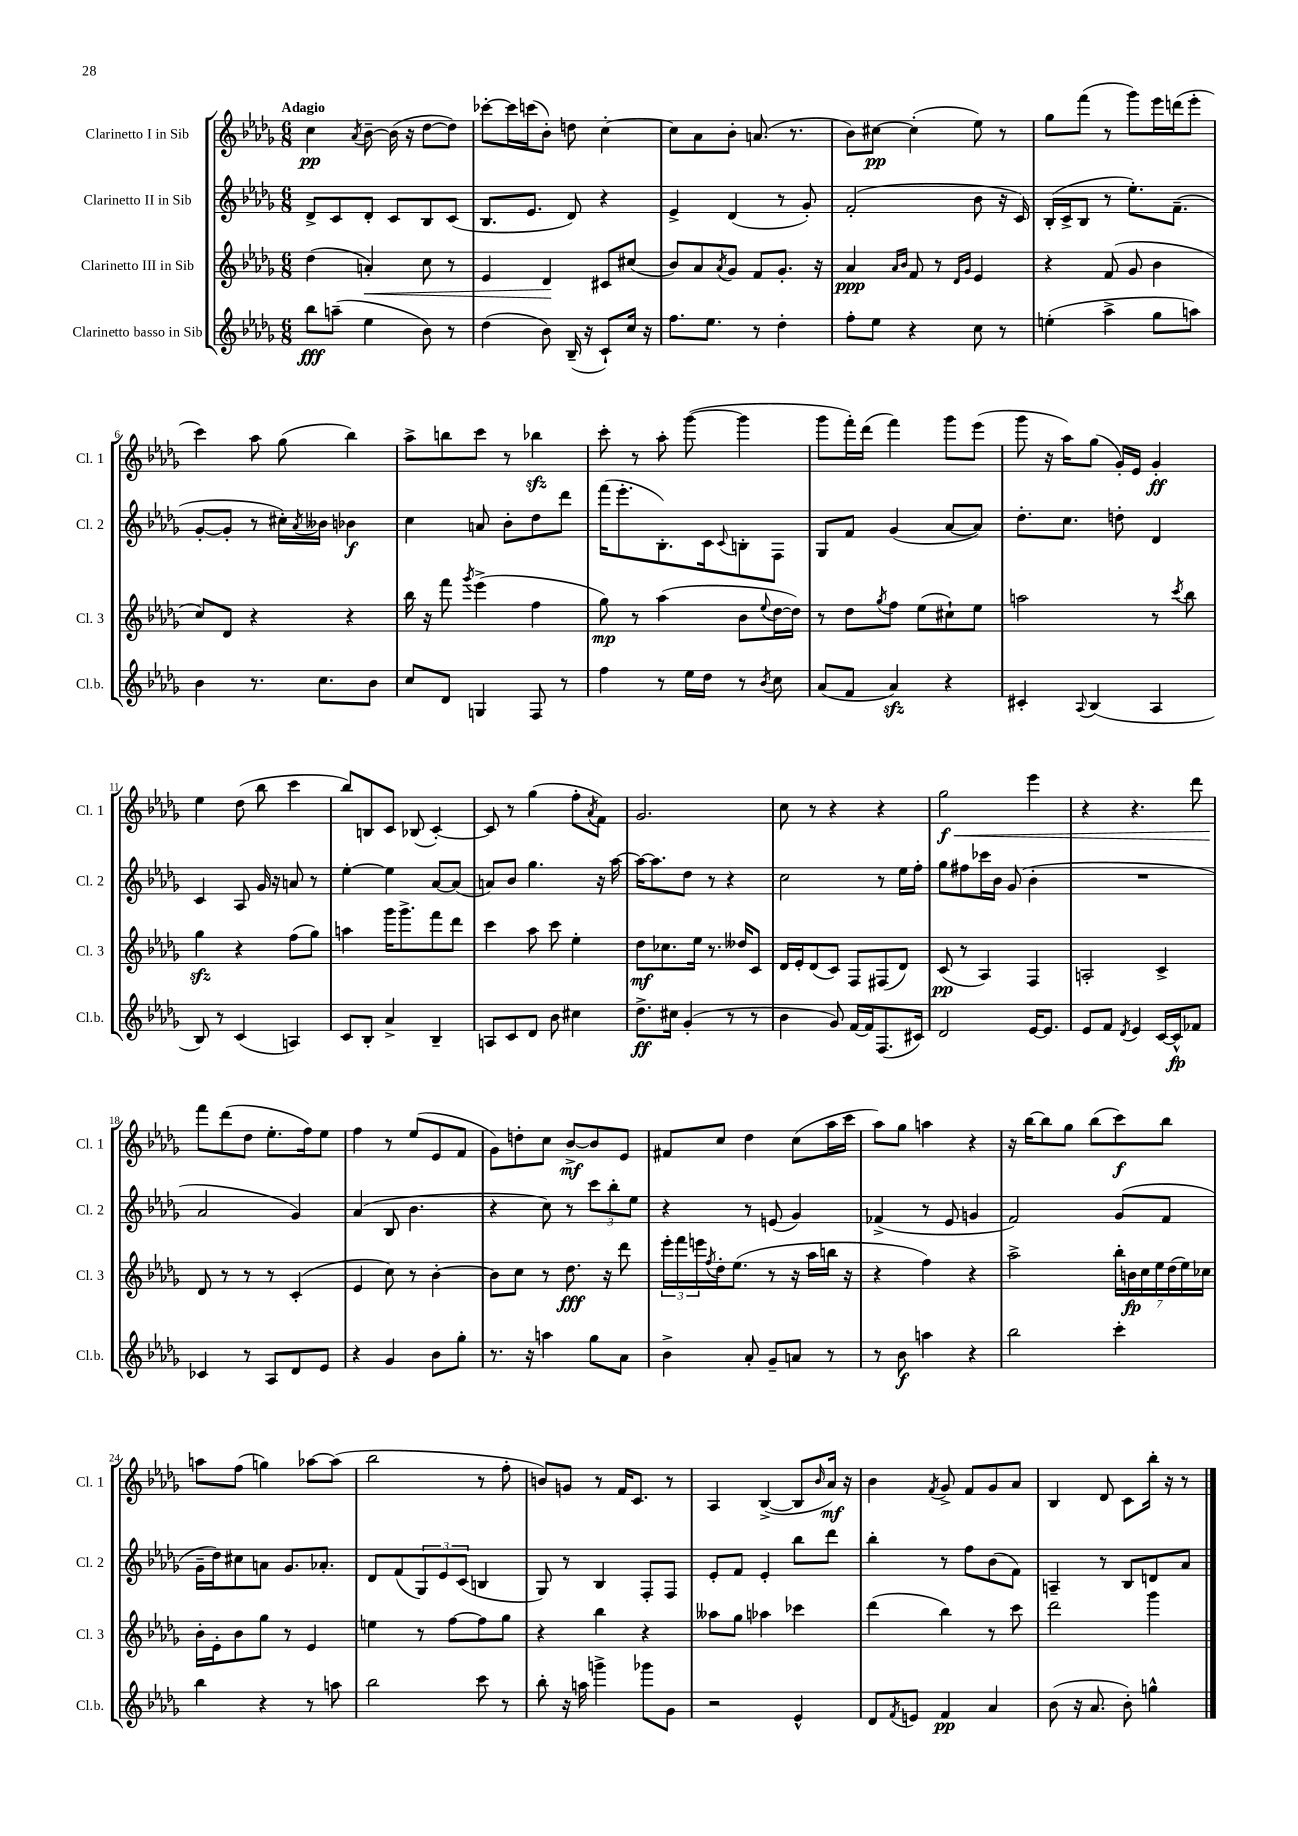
<<
\new StaffGroup <<
\new Staff = "s0" \with { instrumentName = "Clarinetto I in Sib" shortInstrumentName = "Cl. 1" } {
    \clef treble \key des \major \numericTimeSignature \time 6/8 \tempo "Adagio"
    c''4\pp \acciaccatura { aes'8 } bes'8~-- bes'16( r16 des''8~ des''8) |
    ces'''8~-. ces'''16 c'''16( bes'8-.) d''8 c''4~-. |
    c''8 aes'8 bes'8-. a'8.( r8. |
    bes'8) cis''8~\pp cis''4-.( ees''8) r8 |
    ges''8 f'''8( r8 ges'''8) ees'''16 d'''16( ees'''8-. |
    c'''4) aes''8 ges''8( bes''4) |
    aes''8-> b''8 c'''8 r8 bes''4\sfz |
    c'''8-. r8 aes''8-. ges'''8~( ges'''4 |
    ges'''8 f'''16-.) des'''16( f'''4) ges'''8 ees'''8( |
    ges'''8 r16 aes''16) ges''8( ges'16-.) ees'16 ges'4-.\ff |
    ees''4 des''8( bes''8 c'''4 |
    bes''8) b8 c'8 bes8( c'4~-.) |
    c'8 r8 ges''4( f''8-. \acciaccatura { aes'8 } f'8) |
    ges'2. |
    c''8 r8 r4 r4 |
    ges''2\f\< ees'''4 |
    r4 r4. des'''8 |
    f'''8\! des'''8( des''8 ees''8.-. f''16) ees''8 |
    f''4 r8 ees''8( ees'8 f'8 |
    ges'8) d''8-. c''8 bes'8~->\mf bes'8 ees'8 |
    fis'8 c''8 des''4 c''8( aes''16 c'''16 |
    aes''8) ges''8 a''4 r4 |
    r16 bes''16~ bes''8 ges''8 bes''8( c'''8\f) bes''8 |
    a''8 f''8( g''4) aes''8~ aes''8( |
    bes''2 r8 f''8-. |
    b'8) g'8 r8 f'16 c'8. r8 |
    aes4 bes4~->( bes8 \grace { bes'16 } aes'16\mf) r16 |
    bes'4 \acciaccatura { f'8 } ges'8-> f'8 ges'8 aes'8 |
    bes4 des'8 c'8 bes''16-. r16 r8 \bar "|." |
}
\new Staff = "s1" \with { instrumentName = "Clarinetto II in Sib" shortInstrumentName = "Cl. 2" } {
    \clef treble \key des \major \numericTimeSignature \time 6/8
    des'8-> c'8 des'8-. c'8 bes8 c'8( |
    bes8. ees'8. des'8) r4 |
    ees'4-> des'4( r8 ges'8-.) |
    f'2-.( bes'8 r16 c'16) |
    bes16-.( c'16-> bes8 r8 ees''8.-.) f'8.--( |
    ges'8~-. ges'8-. r8 cis''16-.) \acciaccatura { aes'8 } beses'16 bes'4\f |
    c''4 a'8 bes'8-. des''8 des'''8 |
    f'''16( ees'''8.-. bes8.-.) c'16 \appoggiatura { c'8 } b8-. f8 |
    ges8 f'8 ges'4( aes'8~ aes'8) |
    des''8.-. c''8. d''8-. des'4 |
    c'4 aes8 ges'16 r16 a'8 r8 |
    ees''4~-. ees''4 aes'8~ aes'8( |
    a'8) bes'8 ges''4. r16 aes''16~ |
    aes''16~ aes''8. des''8 r8 r4 |
    c''2 r8 ees''16 f''16-. |
    ges''8 fis''8 ces'''16 bes'16 ges'8( bes'4-. |
    R2. |
    aes'2 ges'4) |
    aes'4( bes8 bes'4. |
    r4 c''8) r8 \tuplet 3/2 { c'''8 bes''8-. ees''8 } |
    r4 r8 e'8( ges'4) |
    fes'4->( r8 ees'8 g'4 |
    f'2) ges'8( f'8 |
    ges'16-- des''16) cis''8 a'8 ges'8. aes'8.-. |
    des'8 f'8( \tuplet 3/2 { ges8) ees'8 c'8( } b4 |
    ges8) r8 bes4 f8-. f8 |
    ees'8-. f'8 ees'4-. bes''8 des'''8 |
    bes''4-. r8 f''8 bes'8( f'8) |
    a4-- r8 bes8 d'8 aes'8 \bar "|." |
}
\new Staff = "s2" \with { instrumentName = "Clarinetto III in Sib" shortInstrumentName = "Cl. 3" } {
    \clef treble \key des \major \numericTimeSignature \time 6/8
    des''4( a'4-.\<) c''8 r8 |
    ees'4 des'4\! cis'8 cis''8( |
    bes'8) aes'8 \acciaccatura { aes'8 } ges'8 f'8 ges'8.-. r16 |
    aes'4\ppp \grace { aes'16 bes'16 } f'8 r8 \grace { des'16 ges'16 } ees'4 |
    r4 f'8( ges'8 bes'4 |
    c''8) des'8 r4 r4 |
    bes''16 r16 f'''8 \acciaccatura { ges'''8 } ees'''4->( f''4 |
    ges''8\mp) r8 aes''4( bes'8 \appoggiatura { ees''8 } des''16~ des''16) |
    r8 des''8 \acciaccatura { ges''8 } f''8 ees''8( cis''8-!) ees''8 |
    a''2 r8 \acciaccatura { c'''8 } bes''8 |
    ges''4\sfz r4 f''8( ges''8) |
    a''4 ges'''16 ges'''8.-> f'''8 des'''8 |
    c'''4 aes''8 c'''8 ees''4-. |
    des''8\mf ces''8. ees''16 r8. deses''16 c'8 |
    des'16 ees'16-. des'8( c'8) f8 fis8( des'8) |
    c'8\pp( r8 aes4) f4 |
    a2-. c'4-> |
    des'8 r8 r8 r8 c'4-.( |
    ees'4 c''8) r8 bes'4~-. |
    bes'8 c''8 r8 des''8.\fff r16 des'''8 |
    \tuplet 3/2 { ees'''16-. f'''16 e'''16 } \acciaccatura { f''8 } des''16-. ees''8.( r8 r16 aes''16 b''16 r16 |
    r4 f''4) r4 |
    aes''2-> \tuplet 7/4 { bes''16-. b'16\fp c''16 ees''16 des''16( ees''16) ces''16 } |
    bes'16-. ees'16-. bes'8 ges''8 r8 ees'4 |
    e''4 r8 f''8~ f''8 ges''8 |
    r4 bes''4 r4 |
    aeses''8 ges''8 aes''4 ces'''4 |
    des'''4( bes''4) r8 c'''8 |
    des'''2 ges'''4 \bar "|." |
}
\new Staff = "s3" \with { instrumentName = "Clarinetto basso in Sib" shortInstrumentName = "Cl.b." } {
    \clef treble \key des \major \numericTimeSignature \time 6/8
    bes''8\fff a''8--( ees''4 bes'8) r8 |
    des''4( bes'8) bes16--( r16 c'8-!) c''16 r16 |
    f''8. ees''8. r8 des''4-. |
    f''8-. ees''8 r4 c''8 r8 |
    e''4-.( aes''4-> ges''8 a''8) |
    bes'4 r8. c''8. bes'8 |
    c''8 des'8 g4 f8 r8 |
    f''4 r8 ees''16 des''16 r8 \acciaccatura { bes'8 } c''8 |
    aes'8( f'8 aes'4\sfz) r4 |
    cis'4-. \appoggiatura { aes8 } bes4( aes4 |
    bes8) r8 c'4( a4) |
    c'8 bes8-. aes'4-> bes4-- |
    a8 c'8 des'8 bes'8 cis''4 |
    des''8.->\ff cis''16 ges'4-.( r8 r8 |
    bes'4 ges'8) f'16~ f'16 f8.( cis'16) |
    des'2 ees'16~ ees'8. |
    ees'8 f'8 \acciaccatura { des'8 } ees'4 c'16~ c'16-^\fp fes'8 |
    ces'4 r8 aes8 des'8 ees'8 |
    r4 ges'4 bes'8 ges''8-. |
    r8. r16 a''4 ges''8 aes'8 |
    bes'4-> aes'8-. ges'8-- a'8 r8 |
    r8 bes'8\f a''4 r4 |
    bes''2 c'''4-. |
    bes''4 r4 r8 a''8 |
    bes''2 c'''8 r8 |
    bes''8-. r16 a''16 g'''4-> ges'''8 ges'8 |
    r2 ees'4-^ |
    des'8 \acciaccatura { f'8 } e'8 f'4\pp aes'4 |
    bes'8( r16 aes'8. bes'8-.) g''4-^ \bar "|." |
}
>>
>>
